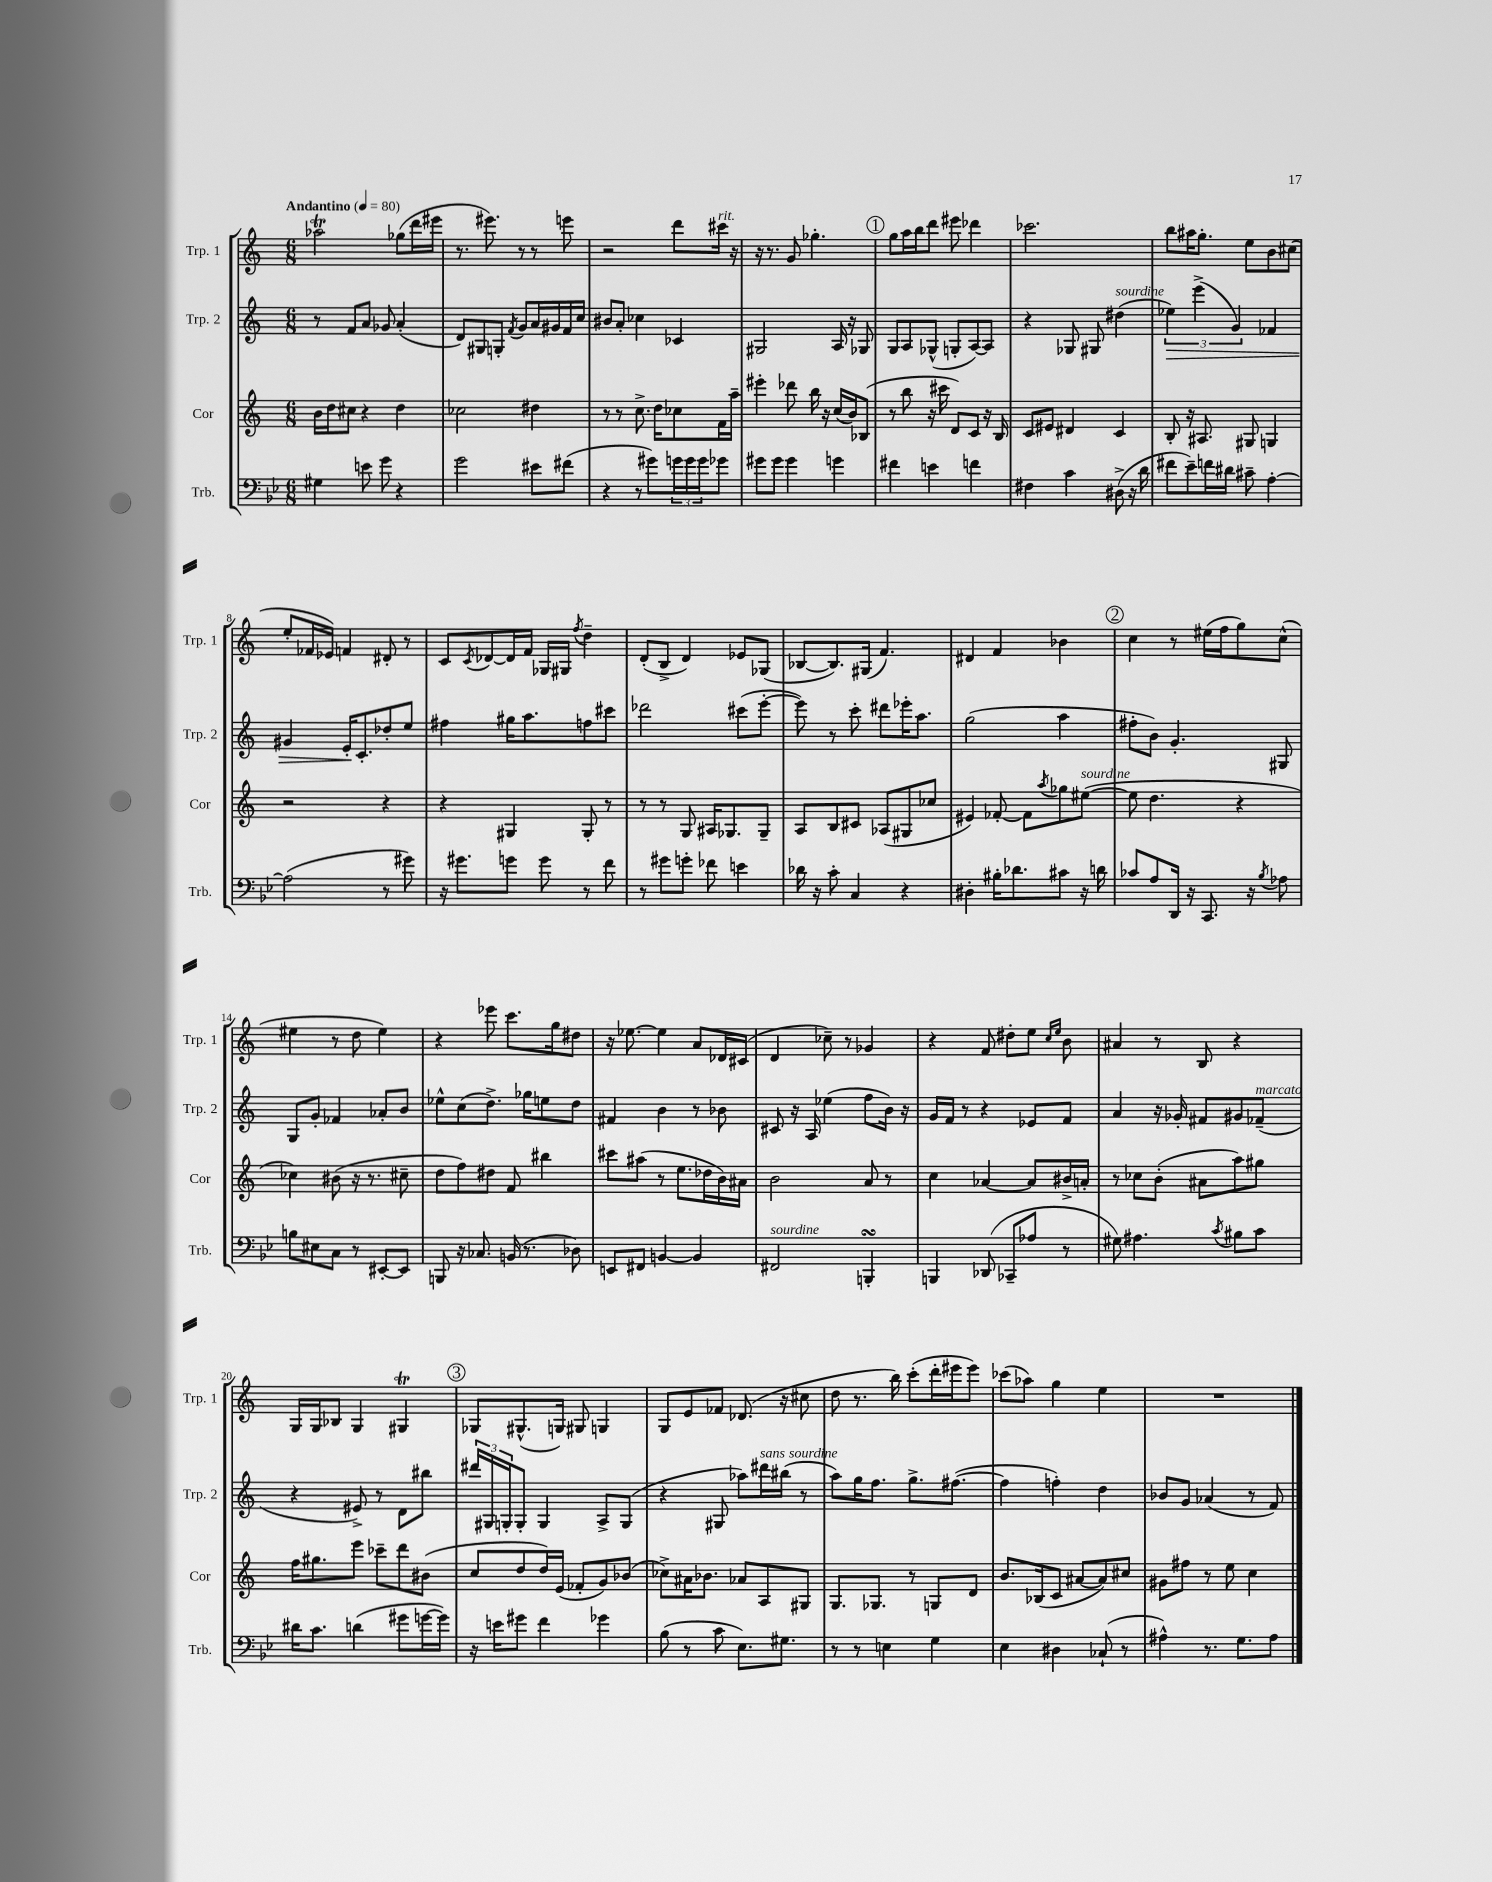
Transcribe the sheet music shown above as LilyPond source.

<<
\new StaffGroup <<
\new Staff = "s0" \with { instrumentName = "Trp. 1" shortInstrumentName = "Trp. 1" } {
    \clef treble \key c \major \numericTimeSignature \time 6/8 \tempo "Andantino" 4 = 80
    aes''2\trill ges''8( d'''16 eis'''16 |
    r8. eis'''8.) r8 r8 e'''8 |
    r2 d'''8 cis'''16^\markup { \italic "rit." } r16 |
    r16 r8. g'8 ges''4.-. |
    \mark \markup { \circle "1" } g''8 a''16 b''16 d'''8 eis'''8 des'''4 |
    ces'''2. |
    b''8 ais''16 g''8.-. e''8 b'8 cis''8( |
    e''8-. fes'16 ees'16) f'4 dis'8-. r8 |
    c'8 \acciaccatura { c'8 } des'8~ des'16 f'16 ges16 gis16 \acciaccatura { f''8 } d''4-- |
    d'8-.( b8-> d'4) ees'8 ges8( |
    bes8~ bes8.) gis16( f'4.) |
    dis'4 f'4 bes'4 |
    \mark \markup { \circle "2" } c''4 r8 eis''16( f''16 g''8) c''8-^( |
    eis''4 r8 d''8 eis''4) |
    r4 ees'''8 c'''8. g''16 dis''8 |
    r16 ees''8.~ ees''4 a'8 des'16 cis'16( |
    d'4 ces''8--) r8 ges'4 |
    r4 f'8 dis''8-. e''8 \grace { c''16 e''16 } b'8 |
    ais'4 r8 b8 r4 |
    g16 g16 bes8 g4 gis4\trill |
    \mark \markup { \circle "3" } ges8 gis8.-^( g16) gis8 g4 |
    g8 e'8 fes'8 des'8.( r16 cis''8 |
    d''8 r8. b''16) c'''8-.( d'''16-. eis'''16 eis'''8) |
    ces'''8( aes''8) g''4 e''4 |
    R2. \bar "|." |
}
\new Staff = "s1" \with { instrumentName = "Trp. 2" shortInstrumentName = "Trp. 2" } {
    \clef treble \key c \major \numericTimeSignature \time 6/8
    r8 f'8 a'8 ges'8 a'4-.( |
    d'8) gis8 g8-. \acciaccatura { f'8 } g'8 a'16 gis'16 f'16 c''16 |
    bis'8 a'8-. ces''4 ces'4 |
    gis2 a16 r16 ges8 |
    \mark \markup { \circle "1" } g8 a8 ges8-^( g8-. a8~) a8 |
    r4 ges8 gis8 dis''4^\markup { \italic "sourdine" }( |
    \tuplet 3/2 { ees''4\>) e'''4->( g'4) } fes'4 |
    gis'4 e'16-.\! c'8.-. des''8-. e''8 |
    fis''4 gis''16 a''8. f''8 cis'''8 |
    des'''2 cis'''8( e'''8~-. |
    e'''8) r8 c'''8-. dis'''8 ees'''16-. a''8. |
    g''2( a''4 |
    \mark \markup { \circle "2" } fis''8-. b'8) g'4.-. gis8 |
    g8 g'8-. fes'4 aes'8-. b'8 |
    ees''8-^ c''8( d''8.->) ges''16 e''8 d''8 |
    fis'4 b'4 r8 bes'8 |
    cis'8 r16 a16 ees''4( f''8 b'16) r16 |
    g'16 f'16 r8 r4 ees'8 f'8 |
    a'4 r16 ges'16-. fis'8 gis'8 fes'8--^\markup { \italic "marcato" }( |
    r4 eis'8->) r8 d'8 bis''8 |
    \mark \markup { \circle "3" } \tuplet 3/2 { dis'''16 gis16 g16-. } g8-. g4 a8-> g8( |
    r4 gis8 aes''8) dis'''16^\markup { \italic "sans sourdine" } bis''16( r8 |
    a''8) g''16 f''8. g''8.-> fis''8.~( |
    fis''4 f''4-.) d''4 |
    bes'8 g'8 aes'4( r8 f'8) \bar "|." |
}
\new Staff = "s2" \with { instrumentName = "Cor" shortInstrumentName = "Cor" } {
    \clef treble \key c \major \numericTimeSignature \time 6/8
    b'16 d''16 cis''8 r4 d''4 |
    ces''2 dis''4 |
    r8 r8 c''8.-> d''16 ces''8 f'16 a''16-- |
    eis'''4-. des'''8 b''16 r16 c''16( b'16) bes8( |
    \mark \markup { \circle "1" } r8 b''8 r16 cis'''16 d'8) c'8 r16 b16 |
    c'8 eis'8 dis'4 c'4 |
    b8-. r16 ais8. gis8 g4 |
    r2 r4 |
    r4 gis4 gis8-. r8 |
    r8 r8 g8 ais16 ges8. ges8-- |
    a8 b8 cis'8 aes8( gis8 ces''8 |
    eis'4) fes'8~-. fes'8 \acciaccatura { a''8 } ges''8 eis''8~^\markup { \italic "sourdine" }( |
    \mark \markup { \circle "2" } eis''8 d''4. r4 |
    ces''4) bis'8( r16 r8. cis''8-- |
    d''8 f''8) dis''8 f'8 bis''4 |
    cis'''8 ais''8( r8 e''8. des''16 b'16) ais'16 |
    b'2 a'8 r8 |
    c''4 aes'4~ aes'8 bis'16-> a'16-. |
    r8 ces''8 b'8-.( ais'8 a''8) gis''8 |
    f''16 gis''8. e'''8 ces'''8-- d'''8 bis'8( |
    \mark \markup { \circle "3" } c''8 d''8 d''16) e'16( fes'8-. g'8) bes'8( |
    ces''8->) ais'16 bes'8. aes'8 a8 gis8 |
    g8. ges8. r8 g8 d'8 |
    b'8. bes16( c'8 ais'8~ ais'8) cis''8 |
    gis'8 fis''8 r8 e''8 c''4 \bar "|." |
}
\new Staff = "s3" \with { instrumentName = "Trb." shortInstrumentName = "Trb." } {
    \clef bass \key bes \major \numericTimeSignature \time 6/8
    gis4 e'8 g'8 r4 |
    g'2 eis'8 fis'8( |
    r4 r8 gis'8) \tuplet 3/2 { g'16 g'16 g'16 } ges'8 |
    gis'8 gis'8 gis'4 g'4 |
    \mark \markup { \circle "1" } fis'4 e'4 f'4 |
    fis4 c'4 dis8->( r16 d'16 |
    fis'8 ees'8--) f'16 dis'16 cis'8-- a4~-. |
    a2( r8 gis'8) |
    r16 gis'8. g'8 g'8 r8 f'8 |
    r8 gis'8 g'8-. fes'8 e'4 |
    des'16 r16 c'8-. c4 r4 |
    dis4-. bis16-. des'8. cis'8 r16 d'16 |
    \mark \markup { \circle "2" } ces'8 a8 d,16 r16 c,8. r16 \acciaccatura { bes8 } aes8 |
    b8 eis8 c8 r8 eis,8~-. eis,8 |
    b,,8 r16 ces8. b,16( r8. des8) |
    e,8 fis,8 b,4~ b,4 |
    fis,2^\markup { \italic "sourdine" } b,,4-.\turn |
    b,,4 des,8( ces,8-- aes8 r8 |
    gis8) ais4. \acciaccatura { c'8 } bis8 c'8 |
    dis'16 c'8. d'4( gis'8 g'16~ g'16) |
    \mark \markup { \circle "3" } r16 e'16 gis'8 f'4 ges'4 |
    bes8( r8 c'8 ees8.) gis8. |
    r8 r8 e4 g4 |
    ees4 dis4 ces8-!( r8 |
    ais4-^) r8. g8. ais8 \bar "|." |
}
>>
>>
